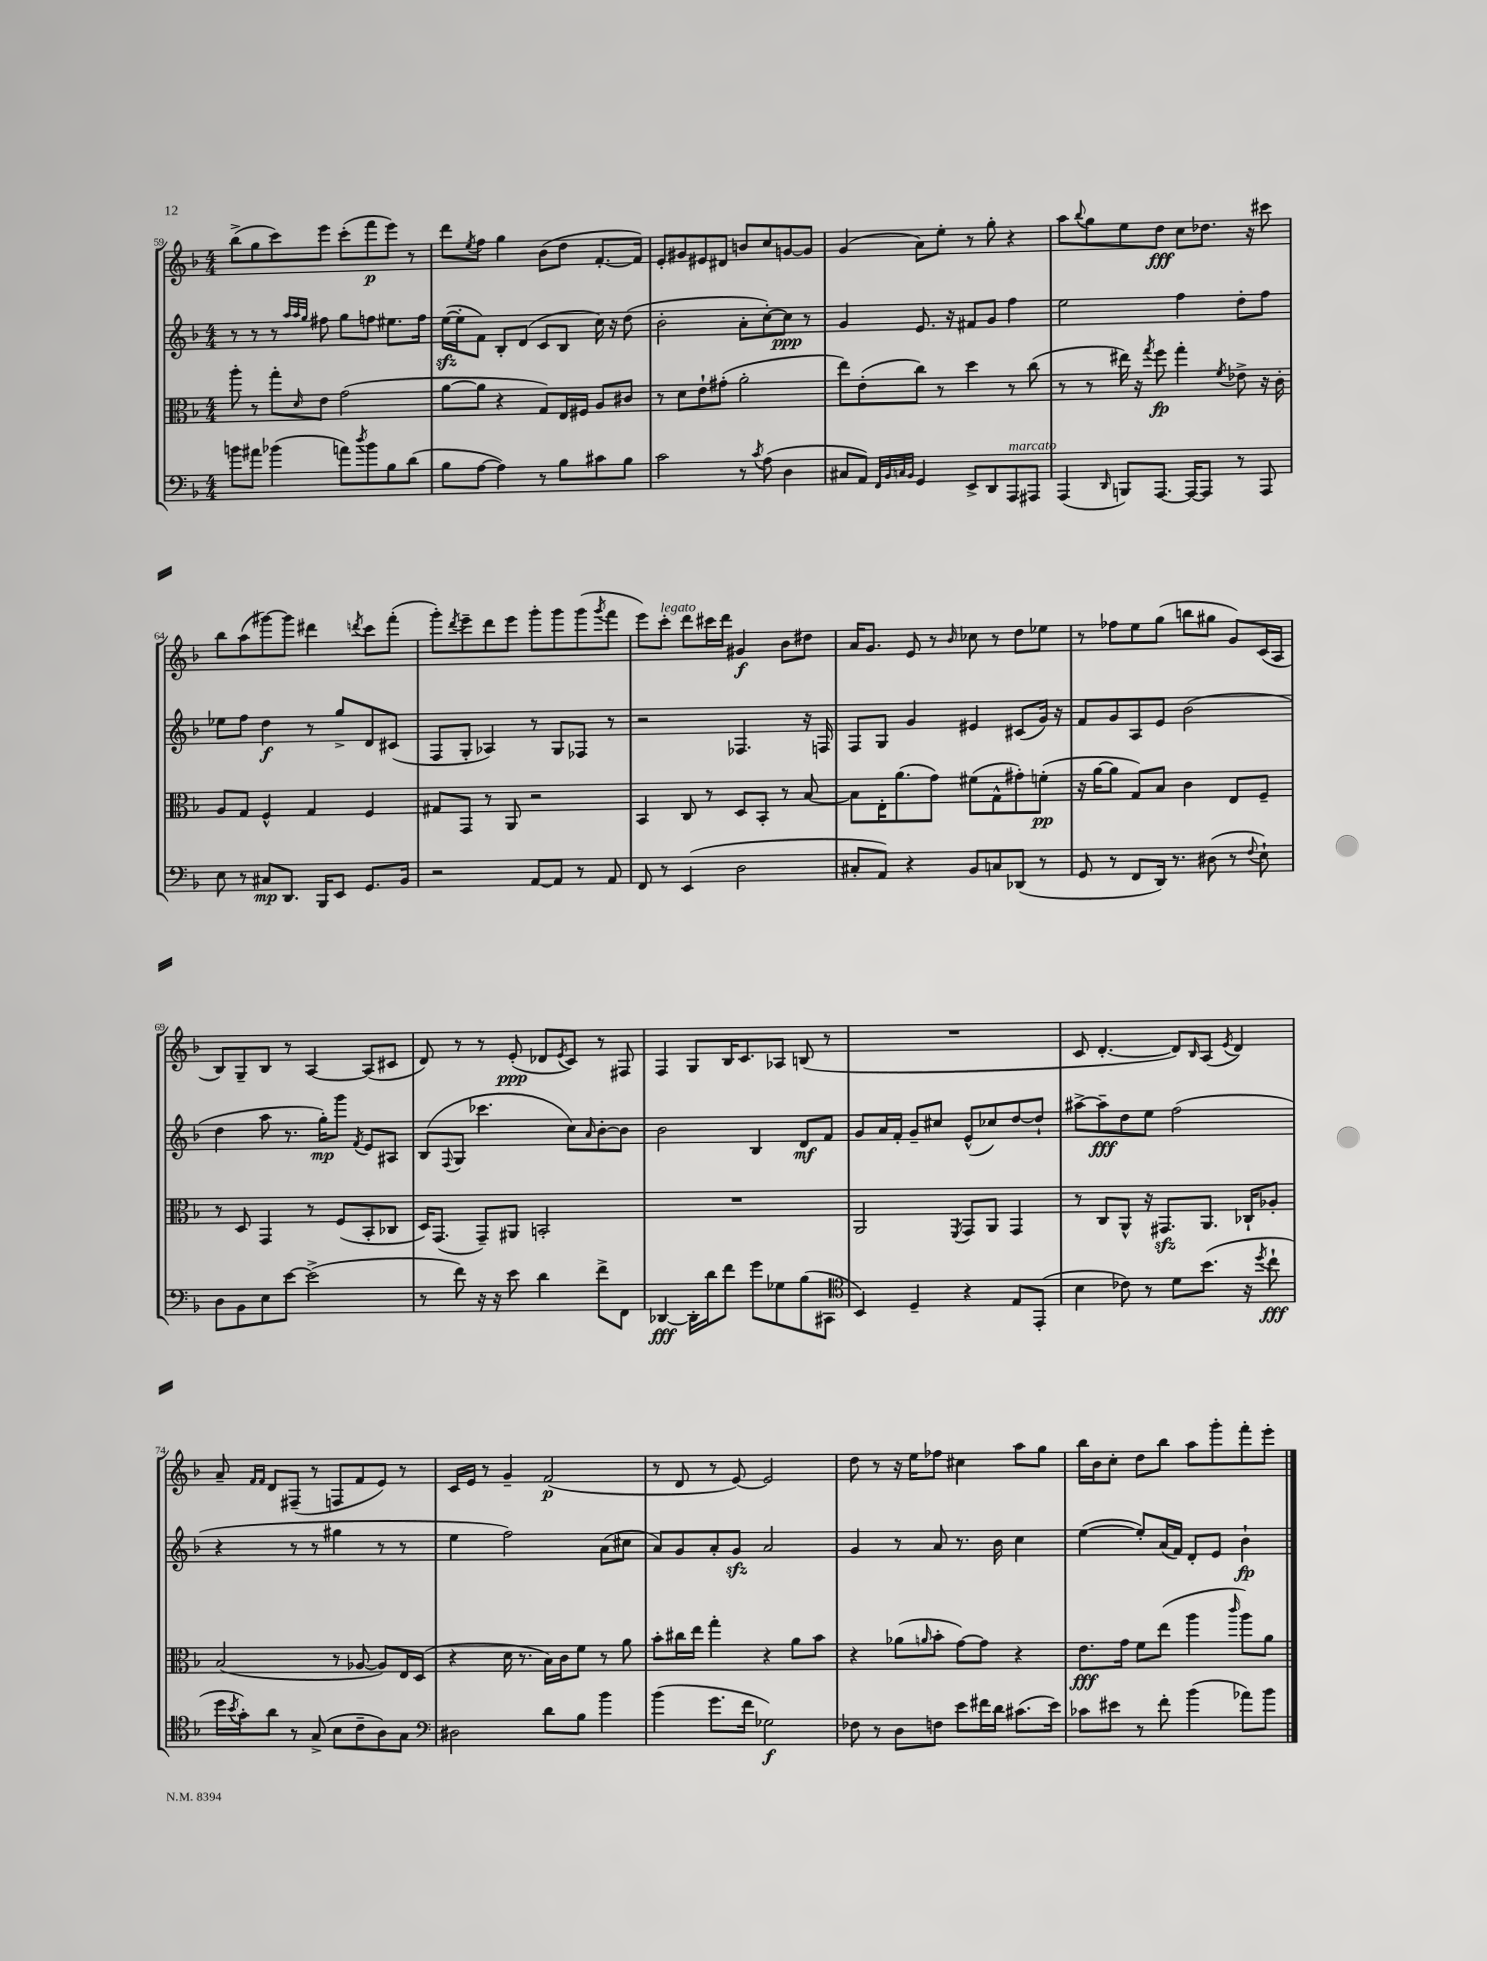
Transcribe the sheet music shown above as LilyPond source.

<<
\new StaffGroup <<
\new Staff = "s0" {
    \clef treble \key f \major \numericTimeSignature \time 4/4
    bes''8->( g''8 c'''8) e'''8 c'''8-.( f'''8\p e'''8) r8 |
    d'''8 \acciaccatura { e''8 } f''8 g''4 bes'8( d''8 f'8.~-. f'16) |
    e'8-. gis'8 eis'8 dis'8 b'8 c''8 g'8~ g'8 |
    g'4( a'8) e''8-. r8 g''8-. r4 |
    a''8 \appoggiatura { bes''8 } g''8 e''8 d''8\fff c''8 des''8. r16 cis'''8 |
    bes''8 a''8( gis'''8~) gis'''8 dis'''4 \acciaccatura { d'''8 } c'''8 f'''8-.( |
    g'''8-.) \acciaccatura { d'''8 } e'''8-- d'''8 e'''8 g'''8-. g'''8 g'''8( \acciaccatura { g'''8 } f'''8 |
    e'''8) c'''8-.^\markup { \italic "legato" } d'''8 cis'''16 d'''16 gis'4\f bes'8 dis''8 |
    a'16 g'8. e'8 r8 \grace { bes'16 } ces''8 r8 d''8 ees''8 |
    r8 fes''8 e''8 g''8( b''8 gis''8 g'8) c'16( a16 |
    bes8) g8-- bes8 r8 a4~ a8( cis'8 |
    d'8) r8 r8 e'8-.\ppp( des'8 \acciaccatura { e'8 } c'8) r8 fis8 |
    f4 g8 bes16 c'8. aes8 b8( r8 |
    R1 |
    c'8 d'4.~-. d'8) \grace { bes16 } a8( \acciaccatura { e'8 } d'4) |
    a'8-- \grace { f'16 f'16 } d'8 fis8--( r8 f8 f'8 e'8) r8 |
    c'16 e'16 r8 g'4-- f'2\p( |
    r8 d'8 r8 e'8~) e'2 |
    d''8 r8 r16 e''16 fes''8 cis''4 a''8 g''8 |
    bes''16 bes'16 c''8-. d''8 bes''8 a''8 g'''8-. f'''8-. e'''8-. \bar "|." |
}
\new Staff = "s1" {
    \clef treble \key f \major \numericTimeSignature \time 4/4
    r8 r8 r8 \grace { a''32 a''32 g''32 } fis''8 g''8 f''8 eis''8. f''16 |
    e''16~\sfz( e''16-. f'8) bes8-. d'8( c'8 bes8 c''16) r16 d''8( |
    bes'2-. a'8-. c''8~-.) c''8\ppp r8 |
    g'4 e'8. r16 fis'8 g'8 f''4 |
    e''2 f''4 d''8-. f''8 |
    ees''8 f''8 d''4\f r8 g''8-> d'8 cis'8( |
    f8 g8-. aes4) r8 g8 fes8 r8 |
    r2 fes4. r16 f16 |
    f8 g8 g'4 eis'4 cis'8( g'16) r16 |
    f'8 g'8 a8 e'8 bes'2( |
    d''4 a''8 r8. g''16-.\mp) g'''8 \acciaccatura { f'8 } e'8 ais8 |
    bes8( \appoggiatura { f8 } g8 ces'''4. c''8) \grace { a'16 } bes'8~-. bes'8 |
    bes'2 bes4 d'8\mf f'8 |
    g'8 a'16 f'16-. g'8-- cis''8 e'8-^( ces''8) d''8~ d''8-! |
    ais''8~-> ais''8--\fff d''8 e''8 f''2( |
    r4 r8 r8 gis''4 r8 r8 |
    e''4 f''2) a'8( cis''8 |
    a'8) g'8 a'8-. g'8\sfz a'2 |
    g'4 r8 a'8 r8. bes'16 c''4 |
    e''4~( e''8-.) a'16( f'16) d'8-. e'8 bes'4-!\fp \bar "|." |
}
\new Staff = "s2" {
    \clef alto \key f \major \numericTimeSignature \time 4/4
    a''8-. r8 g''8-. \grace { d'16 } e'8 g'2( |
    a'8~ a'8 r4 g8) e16 fis16 a8 cis'8 |
    r8 d'8 e'8-! gis'8-.( a'2-. |
    e''8) e'8-.( c''8) r8 d''4 r8 c''8( |
    r8 r8 eis''16) r16 \acciaccatura { g''8 } f''8\fp g''4-. \acciaccatura { f'8 } ees'8-> r16 c'16-. |
    a8 g8 f4-^ g4 f4 |
    gis8 g,8 r8 a,8 r2 |
    bes,4 c8 r8 d8 bes,8-. r8 bes8~ |
    bes8 e16-. a'8.( g'8) fis'8( g8-^ gis'8-.) f'8-.\pp( |
    r16 a'16~ a'8 g8) bes8 c'4 e8 f8-- |
    r8 d8 g,4 r8 f8( bes,8-. ces8 |
    d16) g,8.( g,8--) ais,8 b,2-. |
    R1 |
    a,2 \acciaccatura { f,8 } g,8 a,8 g,4 |
    r8 c8 a,8-^ r16 gis,8.\sfz a,8. ces16-! aes8-. |
    bes2( r8 aes8~ aes8) e16 d16( |
    r4 d'16 r8. bes16) c'16 f'8 r8 a'8 |
    bes'8-. cis''16 e''16 g''4-. r4 a'8 bes'8 |
    r4 aes'8( \grace { a'16 } bes'8-. g'8~) g'8 r4 |
    e'8.\fff g'16 f'8 e''8( a''4 \grace { c'''16 } a''8) a'8 \bar "|." |
}
\new Staff = "s3" {
    \clef bass \key f \major \numericTimeSignature \time 4/4
    b'8 ais'8 bes'4( a'8) \acciaccatura { d''8 } bes'8 bes8 d'8( |
    bes8 a8~ a4) r8 bes8 cis'8 bes8 |
    c'2 r8 \acciaccatura { c'8 } a8( d4 |
    cis8 a,8) \grace { f,32 bes,32 c32 bes,32 } g,4 e,8-> d,8 a,,8^\markup { \italic "marcato" } ais,,8 |
    a,,4( \grace { d,16 } b,,8) a,,8.~ a,,16~ a,,8 r8 a,,8 |
    e8 r8 cis8\mp d,8. bes,,16 e,8 g,8. bes,16 |
    r2 a,8~ a,8 r8 a,8 |
    f,8 r8 e,4( d2 |
    cis8-. a,8) r4 bes,8 c8 des,8( r8 |
    g,8 r8 f,8 d,16) r8. dis8( r8 \appoggiatura { f8 } e8-!) |
    d8 bes,8 e8 e'8~ e'2->( |
    r8 f'8) r16 r16 e'8 d'4 f'8-> f,8 |
    des,4~\fff des,16-. d'16 f'8 g'8 ges8 bes8( cis,8 |
    \clef tenor bes,4) d4-- r4 e8 e,8-.( |
    bes4 ces'8) r8 d'8 bes'8.( r16 \acciaccatura { d''8 } c''8-!\fff |
    d''16 \acciaccatura { bes'8 } g'16-.) a'8 r8 g8->( bes8 c'8-- a8) g8 |
    \clef bass dis2 d'8 bes8 bes'4 |
    bes'4( g'8. f'16 ges2\f) |
    fes8 r8 d8 f8 e'8 fis'16 d'16 cis'8.( e'16) |
    ces'8 eis'8 r8 f'8-. bes'4( aes'8) bes'8 \bar "|." |
}
>>
>>
\layout { \context { \Score currentBarNumber = #59 } }
